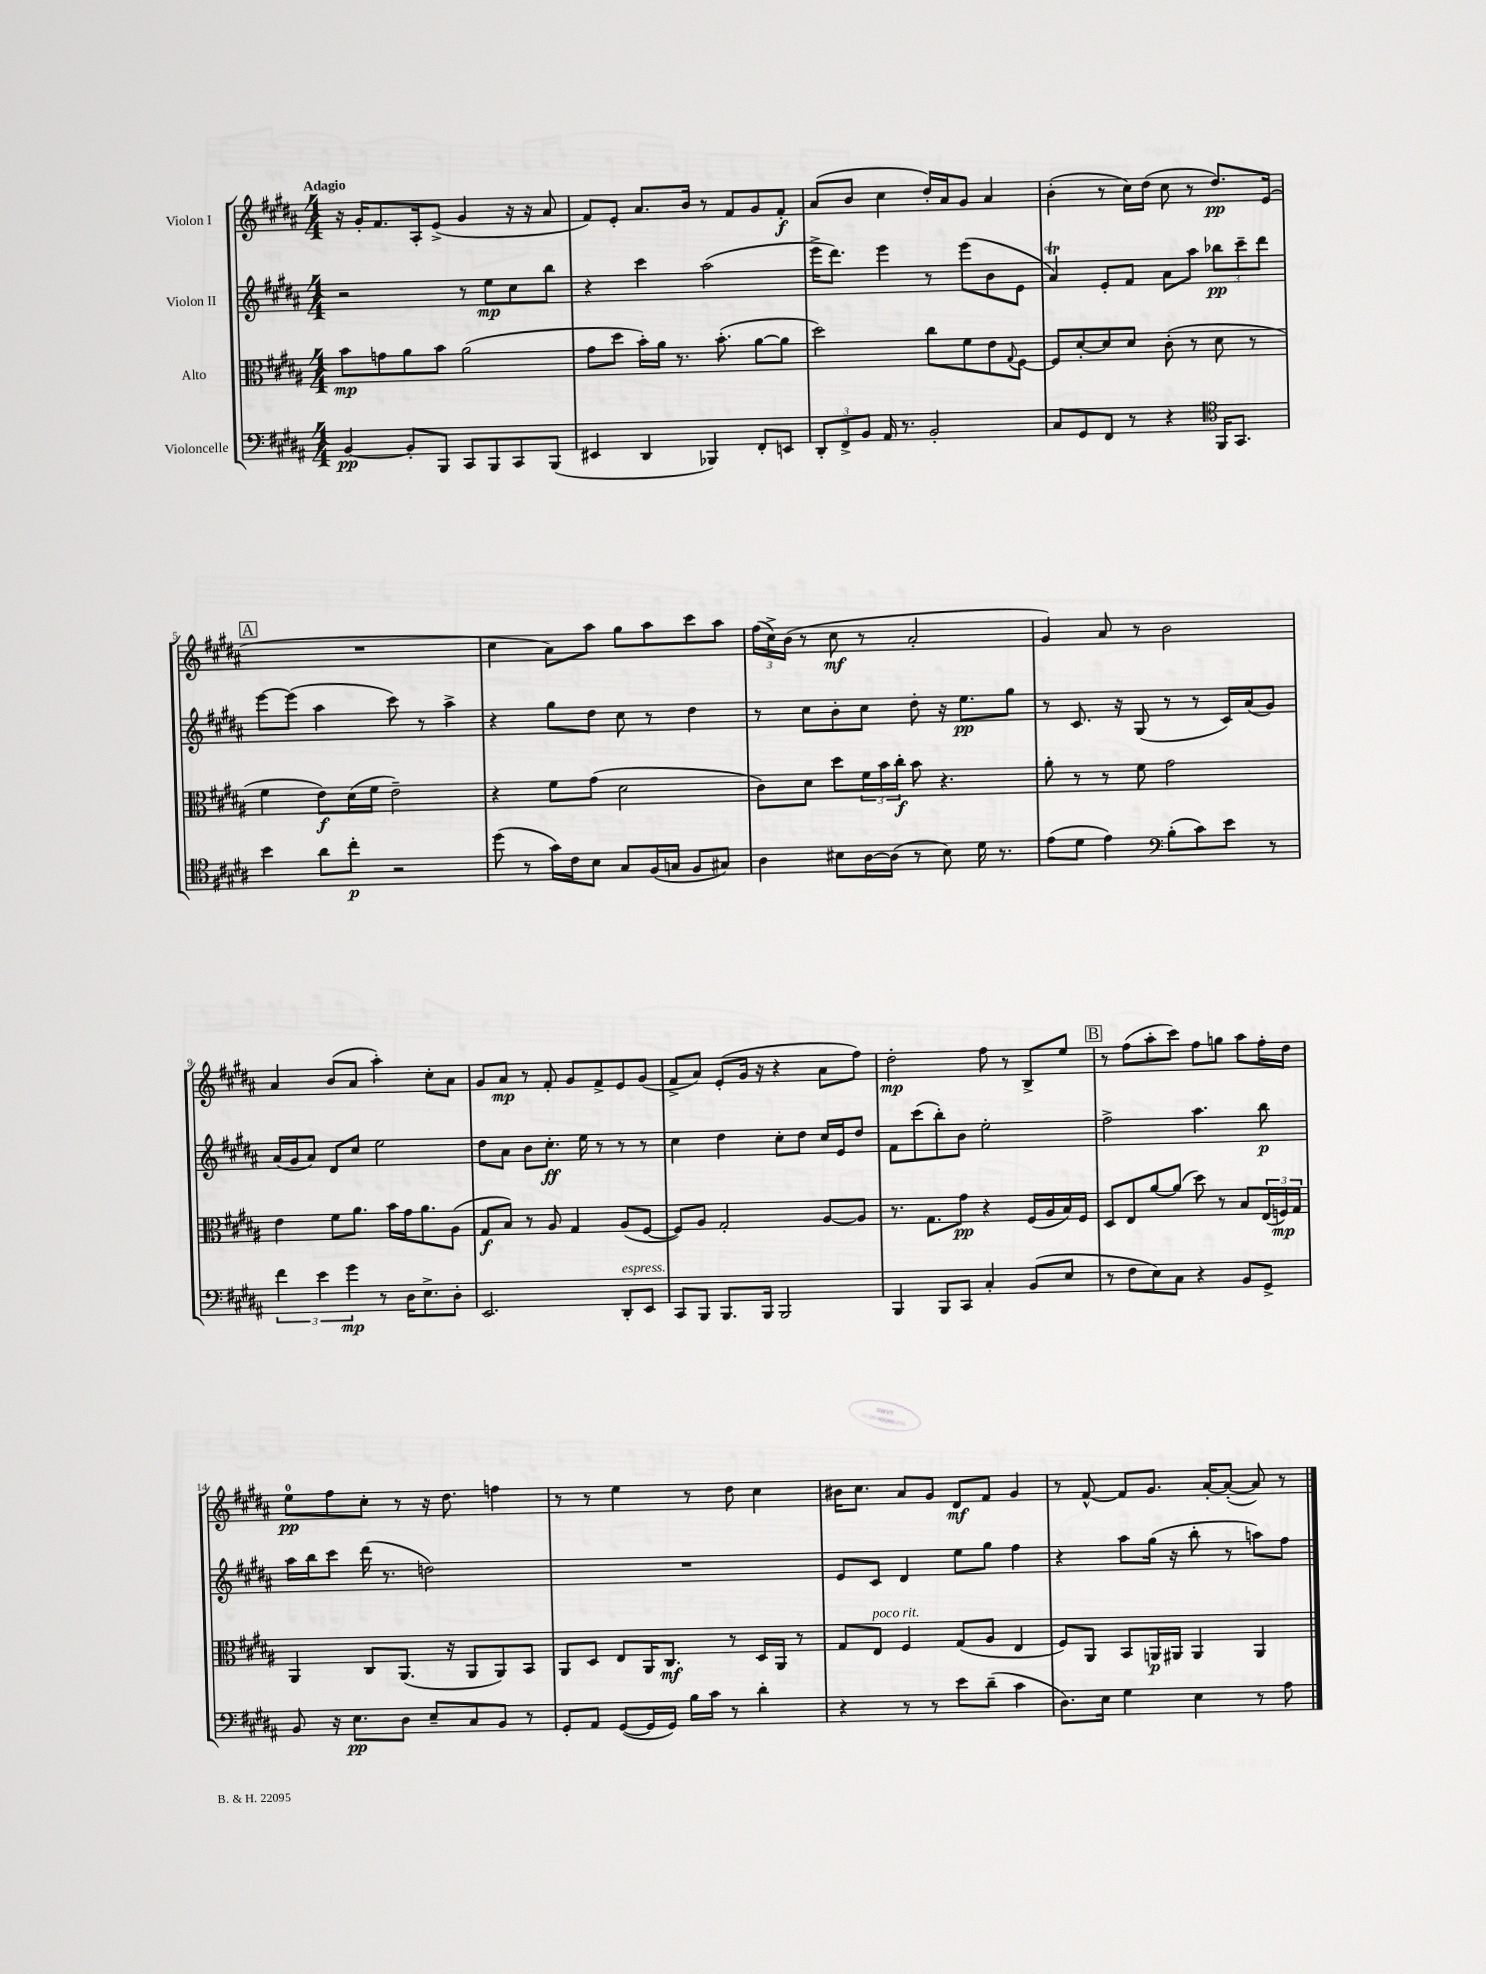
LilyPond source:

<<
\new StaffGroup <<
\new Staff = "s0" \with { instrumentName = "Violon I" } {
    \clef treble \key b \major \numericTimeSignature \time 4/4 \tempo "Adagio"
    r16 gis'16-. fis'8. ais16-. e'8->( gis'4 r16 r16 ais'8 |
    fis'8) e'8-. ais'8. b'16 r8 fis'8 gis'8 fis'8-.\f |
    ais'8( b'8 cis''4 dis''16-.) ais'16 gis'8 ais'4 |
    b'4-.( r8 cis''16) dis''16( cis''8 r8 dis''8.\pp) e'16( |
    \mark \markup { \box "A" } R1 |
    cis''4 ais'8) ais''8 gis''8 ais''8 cis'''8 ais''8 |
    \tuplet 3/2 { fis''16( cis''16->) b'16( } r8 cis''8\mf r8 ais'2-. |
    gis'4) ais'8 r8 b'2 |
    ais'4 b'8( ais'8 ais''4-.) cis''8-. ais'8 |
    gis'8 ais'8\mp r8 fis'8-. gis'8 fis'8-> e'8 gis'8( |
    fis'8-> ais'8) e'8-.( gis'16 r16 r4 ais'8 fis''8) |
    dis''2-.\mp fis''8 r8 b8-> e''8 |
    \mark \markup { \box "B" } r8 fis''8( ais''8-. cis'''8) fis''8 g''8 ais''8 fis''16-. dis''16 |
    e''8-0\pp fis''8 cis''8-. r8 r16 dis''8. f''4 |
    r8 r8 e''4 r8 dis''8 cis''4 |
    bis'16 cis''8. ais'8 gis'8 dis'8\mf fis'8 gis'4 |
    r8 fis'8~-^ fis'8 gis'8. ais'16~-. ais'8~-.( ais'8) r8 \bar "|." |
}
\new Staff = "s1" \with { instrumentName = "Violon II" } {
    \clef treble \key b \major \numericTimeSignature \time 4/4
    r2 r8 e''8\mp cis''8 b''8 |
    r4 cis'''4 ais''2( |
    e'''16-> dis'''8.) e'''4 r8 e'''8( b'8 e'8 |
    ais'4\trill) e'8-. fis'8 ais'8 ais''8 \tuplet 3/2 { bes''8\pp cis'''8-- dis'''8 } |
    \mark \markup { \box "A" } e'''8~ e'''8( ais''4 cis'''8) r8 ais''4-> |
    r4 gis''8 dis''8 cis''8 r8 dis''4 |
    r8 cis''8 b'8-. cis''8 dis''8-. r16 e''8.\pp gis''8 |
    r8 cis'8. r16 gis8( r8 r8 cis'16) ais'16( gis'8) |
    ais'16( gis'16 ais'8) dis'8 cis''8 e''2 |
    dis''8 ais'8 b'8 cis''8.-.\ff e''16 r8 r8 r8 |
    cis''4 dis''4 cis''8-. dis''8 cis''16 e'16 dis''8 |
    fis'8 cis'''8( b''8-.) b'8 e''2-. |
    \mark \markup { \box "B" } fis''2-> ais''4. b''8\p |
    ais''16 b''16 cis'''8 dis'''16( r8. d''2) |
    R1 |
    e'8 cis'8 dis'4 e''8 gis''8 fis''4 |
    r4 ais''8 gis''16( r16 b''8-. r8 a''8) fis''8 \bar "|." |
}
\new Staff = "s2" \with { instrumentName = "Alto" } {
    \clef alto \key b \major \numericTimeSignature \time 4/4
    b'8\mp g'8 ais'8 b'8 ais'2( |
    gis'8 dis''8 b'16-.) ais'16 r8. b'8.-.( ais'8~ ais'8 |
    dis''2) cis''8 fis'8 e'8 \appoggiatura { gis8 } fis8~ |
    fis8 dis'8~-. dis'8 dis'8 cis'8-.( r8 dis'8 r8 |
    \mark \markup { \box "A" } fis'4 e'8\f) dis'16( fis'16 e'2--) |
    r4 fis'8 gis'8( dis'2 |
    cis'8) dis'8 dis''8 \tuplet 3/2 { fis'16 b'16 cis''16-.\f } b'8 r4. |
    ais'8-. r8 r8 fis'8 gis'2 |
    e'4 fis'8 ais'8. b'16 gis'16 ais'8. ais8( |
    gis8\f b8) r8 ais8 gis4 ais8( fis8~ |
    fis8) ais8 gis2-. ais8~ ais8 |
    r8. gis8. gis'8\pp r4 fis16( ais16 b16) fis16 |
    \mark \markup { \box "B" } dis8 e8 ais'8~ ais'8( dis''8) r8 b8 \tuplet 3/2 { e16( f16\mp) gis16 } |
    ais,4 cis8 ais,8.( r16 ais,8 ais,8) b,8 |
    ais,8 dis8 e8 ais,16 cis8.\mf r8 dis16 ais,16 r8 |
    gis8 e8^\markup { \italic "poco rit." } fis4 gis8( ais8 e4 |
    fis8) ais,8 b,8 a,16\p ais,16 ais,4 ais,4 \bar "|." |
}
\new Staff = "s3" \with { instrumentName = "Violoncelle" } {
    \clef bass \key b \major \numericTimeSignature \time 4/4
    b,4~\pp b,8-. b,,8 cis,8 b,,8 cis,8 b,,8( |
    eis,4 dis,4 bes,,4) fis,8-. e,8 |
    \tuplet 3/2 { dis,8-. fis,8-> b,8 } ais,16 r8. b,2-. |
    cis8 gis,8 fis,8 r8 r4 \clef tenor fis,16 gis,8. |
    \mark \markup { \box "A" } b'4 ais'8 cis''8-.\p r2 |
    dis''8( r8 gis'16) cis'16 b8 gis8 fis16( g16 fis8 gis8) |
    ais4 bis8 ais16~ ais16( r8 bis8) dis'16 r8. |
    e'8( dis'8 e'4) \clef bass b8-.( cis'8) e'8 r8 |
    \tuplet 3/2 { fis'4 e'4 gis'4\mp } r8 dis16 e8.-> dis8-. |
    e,2. dis,8-.^\markup { \italic "espress." } e,8 |
    cis,8 b,,8 b,,8. b,,16 b,,2 |
    b,,4 b,,8 cis,8 cis4-. b,8( e8 |
    \mark \markup { \box "B" } r8 fis8 e8) cis8 r4 b,8 gis,8-> |
    b,8 r16 e8.\pp dis8 e8-- cis8 b,8 r8 |
    gis,8-. ais,8 gis,8~( gis,16 gis,16) b16 cis'16 r8 dis'4-. |
    r4 r8 r8 e'8 dis'8--( cis'4 |
    dis8.) e16 gis4 e4 r8 ais8 \bar "|." |
}
>>
>>
